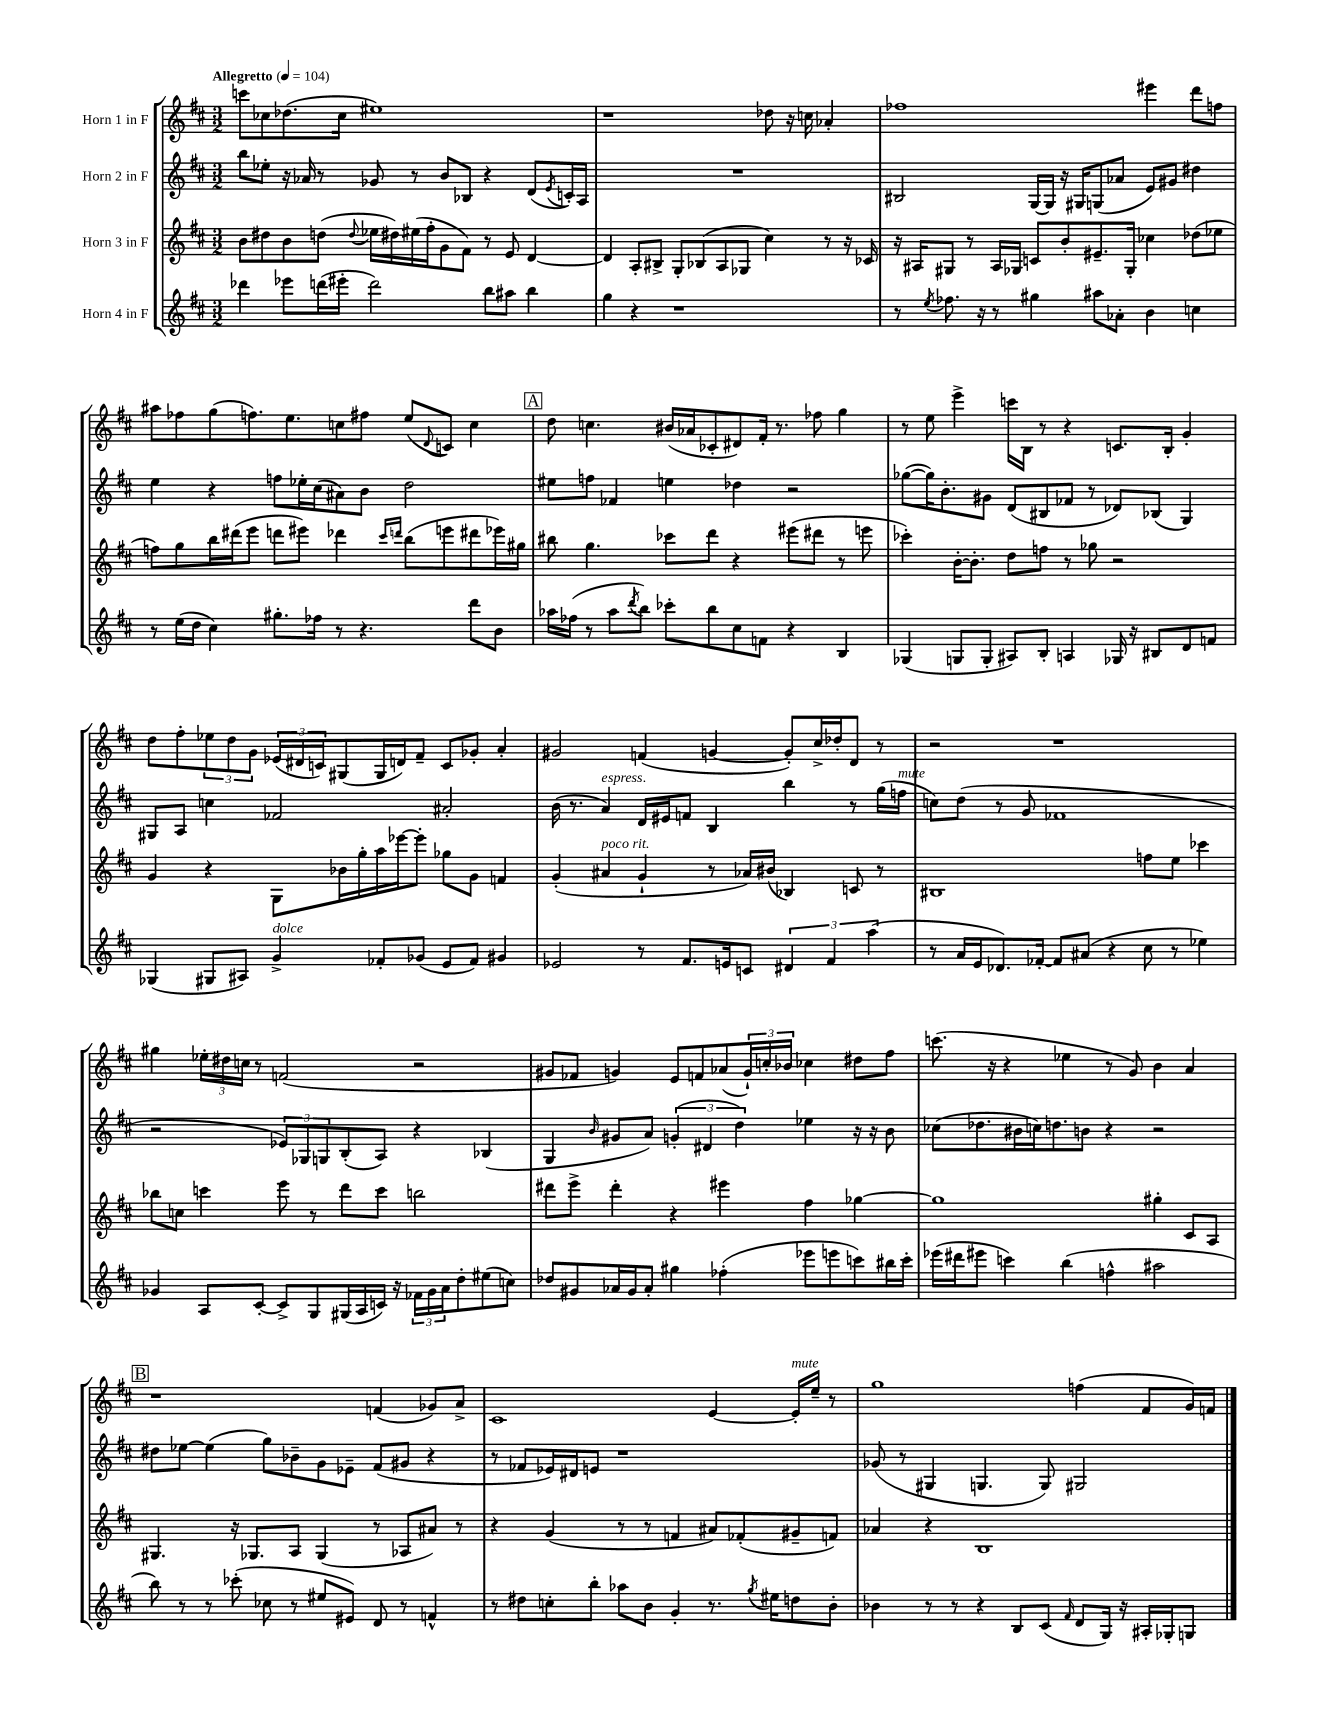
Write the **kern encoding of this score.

**kern	**kern	**kern	**kern
*part4	*part3	*part2	*part1
*staff4	*staff3	*staff2	*staff1
*I"Horn 4 in F	*I"Horn 3 in F	*I"Horn 2 in F	*I"Horn 1 in F
*clefG2	*clefG2	*clefG2	*clefG2
*k[f#c#]	*k[f#c#]	*k[f#c#]	*k[f#c#]
*M3/2	*M3/2	*M3/2	*M3/2
*MM104	*MM104	*MM104	*MM104
=1	=1	=1	=1
!	!	!	!LO:TX:a:B:t=Allegretto
4ddd-X\	8b\L	8bb\L	8cccn\L
.	8dd#X\	8ee-X'\J	8cc-X\
8eee-X\L	8b\	16r	(8.dd-X\
.	.	16a-X/	.
(16dddn\L	(8ddn\J	8r	.
16eee#X'\JJ	.	.	16cc-\Jk
.	8qqdd/	.	.
2ddd\)	16ee-X\LL	8g-X/	1ee#X)
.	16dd#X\)	.	.
.	(16ee#X\	8r	.
.	16ff#'\J	.	.
.	8g\	8b/L	.
.	8f#\J)	8B-X/J	.
8bb\L	8r	4r	.
8aa#X\J	8e/	.	.
4bb\	[4d/	(8d/L	.
.	.	8qe/	.
.	.	16cn'/L)	.
.	.	16A/JJ	.
=2	=2	=2	=2
4gg\	4d/]	1.r	1r
4r	8A'/L	.	.
.	8B#X^/J	.	.
1r	8G'/L	.	.
.	(8B-X/	.	.
.	8A/	.	.
.	8G-X/J	.	.
.	4cc#\)	.	8dd-X\
.	.	.	16r
.	.	.	16ccn\
.	8r	.	4a-X'/
.	16r	.	.
.	16c-X/	.	.
=3	=3	=3	=3
8r	16r	2B#X/	1ff-X
.	16A#X/KL	.	.
8qee/	.	.	.
8.ff-X\	8G#X/J	.	.
.	8r	.	.
16r	.	.	.
8r	16A#/LL	.	.
.	16G-X/JJ	.	.
4gg#X\	8cn/L	[16G/LL	.
.	.	16G/JJ]	.
.	8b'/	16r	.
.	.	16G#X/KL	.
8aa#X\L	8.e#X~/	(8Gn/	.
8a-X'\J	.	8a-X/J	.
.	16G-'/Jk	.	.
4b\	4cc-X\	8e/L)	4eee#X\
.	.	8g#X/J	.
4ccn\	(8dd-X\L	4dd#X\	8ddd\L
.	8ee-X\J	.	8ffn\J
!!LO:LB:g=z
=4	=4	=4	=4
8r	8ffn\L)	4ee\	8aa#X\L
(16ee\LL	8gg\	.	8ff-X\
16dd\JJ	.	.	.
4cc#\)	16bb\L	4r	(8gg\
.	(16ddd#X\J	.	.
.	8eee\J	.	8.ffn\)
8.gg#X'\L	8dddn\L	8ffn\L	.
.	.	.	8.ee\
.	8eee#X\J)	16ee-X'\L	.
16ff-X\Jk	.	(16cc#\J	.
8r	4ddd-X\	8a#X\)	8ccn\
4.r	.	8b\J	8ff#X\J
.	16qqccc#/LL	.	.
.	16qqdddn/JJ	.	.
.	(8bb\L	2dd\	(8ee/L
.	.	.	8qqd/
.	8eeen\	.	8cn/J)
8ddd\L	8ddd#X\	.	4cc\
8b\J	16eee-X\L)	.	.
.	16gg#X\JJ	.	.
!!LO:REH:place=s1:t=A
=5	=5	=5	=5
16aa-X\LL	8bb#X\	8ee#X\L	8dd\
(16ff-X\JJ	.	.	.
8r	4.gg\	8ffn\J	4.ccn\
8aa-\L	.	4f-X/	.
8qddd/	.	.	.
8bb\J)	.	.	.
8ccc-X'\L	8ccc-X\L	4een\	(16b#X/LL
.	.	.	16a-X/J
8bb\	8ddd\J	.	8c-X'/
8cc#\	4r	4dd-X\	8d#X/)
8fn\J	.	.	16f#'/Jk
.	.	.	8.r
4r	(8eee#X\L	2r	.
.	8ddd#X\J	.	8ff-X\
4B/	8r	.	4gg\
.	8eeen\	.	.
=6	=6	=6	=6
(4G-X/	4ccc-X'\)	([8gg-X\L	8r
.	.	16gg-\K])	8ee\
.	.	8.b'\	.
8Gn/L	[16b'\KL	.	4eee^\
.	8.b'\J]	.	.
8G'/J	.	8g#X\J	.
8A#X/L)	8dd\L	(8d/L	16cccn\LL
.	.	.	16B\JJ
8B'/J	8ffn\J	8B#X/	8r
4An/	8r	8f-X/J	4r
.	8gg-X\	8r	.
16G-X/	2r	8d-X/L)	8.cn/L
16r	.	.	.
8B#X/L	.	(8B-X/J	.
.	.	.	16B'/Jk
8d/	.	4G/)	4g'/
8fn/J	.	.	.
!!LO:LB:g=z
=7	=7	=7	=7
(4G-X/	4g/	8G#X/L	8dd\L
.	.	8A/J	8ff#'\
8G#X/L	4r	4ccn\	12ee-X\
.	.	.	12dd\
8A#X/J)	.	.	.
.	.	.	12g\J
!LO:TX:a:i:t=dolce	!	!	!
4g^/	8G\L	2f-X/	(24e-X/LL
.	.	.	24d#X/
.	.	.	24cn/J)
.	16b-X\L	.	(8G#X/
.	16gg'\	.	.
8f-X'/L	16aa\	.	16G#/L
.	[16eee-X\J	.	16dn/J)
(8g-X/J	8eee-'\J]	.	8f#~/J
8e/L	8gg-X\L	2a#X'/	8c/L
8f-/J)	8g\J	.	8g-X'/J
4g#X/	4fn/	.	4a'/
=8	=8	=8	=8
2e-X/	(4g'/	(16b\	2g#X/
.	.	8.r	.
!	!	!LO:TX:a:i:t=espress.	!
!	!LO:TX:a:i:t=poco rit.	!	!
.	4a#X/	4a/)	.
8r	4g`/	16d/LL	(4fn/
.	.	16e#X/J	.
8.f#/L	.	8fn/J	.
.	8r	4B/	[4gn/
16en/k	.	.	.
8cn/J	16a-X/LL)	.	.
.	(16b#X/JJ	.	.
6d#X/	4B-X/)	4bb\	8g'/L])
.	.	.	16cc#^/L
6f#/	.	.	.
.	.	.	16dd-X'/J
.	8cn/	8r	8d/J
(6aa\	.	.	.
.	8r	(16gg\LL	8r
!	!	!LO:TX:a:i:t=mute	!
.	.	16ffn\JJ	.
=9	=9	=9	=9
8r	1B#X	8ccn\L)	2r
16a/LL	.	(8dd\J	.
16e/J	.	.	.
8.d-X/)	.	8r	.
.	.	8g/	.
[16f-X'/Jk	.	.	.
8f-/L]	.	1f-X	1r
(8a#X/J	.	.	.
4r	.	.	.
8cc#\	8ffn\L	.	.
8r	8ee\J	.	.
4ee-X\)	4ccc-X\	.	.
!!LO:LB:g=z
=10	=10	=10	=10
4g-X/	8bb-X\L	2r	4gg#X\
.	8ccn\J	.	.
8A/L	4cccn\	.	24ee-X'\LL
.	.	.	24dd#X\
.	.	.	24ccn\JJ
[8c#'/J	.	.	8r
8c#^/L]	8eee\	12e-X/L)	(2fn/
.	.	12G-X/	.
8G/	8r	.	.
.	.	12Gn/	.
(16G#X/L	8ddd\L	(8B'/	.
16A/	.	.	.
16cn/JJ)	8ccc\J	8A/J)	.
16r	.	.	.
24f-X\LL	2bbn\	4r	2r
24g-\	.	.	.
24a\J	.	.	.
8dd'\	.	.	.
(8ee#X\	.	(4B-X/	.
8ccn\J)	.	.	.
=11	=11	=11	=11
8dd-X/L	8ddd#X\L	4G/	8g#X/L
8g#X/	8eee^\J	.	8f-X/J
.	.	16qqb/	.
16a-X/L	4ddd#'\	8g#X/L	4gn/)
16g#/J	.	.	.
8a-'/J	.	8a/J)	.
4gg#X\	4r	(6gn'/	8e/L
.	.	.	8fn/
.	.	6d#X/	.
(4ff-X'\	4eee#X\	.	(8a-X/
.	.	6dd\)	.
.	.	.	24g`/L)
.	.	.	24ccn'/
.	.	.	24b-X/JJ
8eee-X\L	4ff#\	4ee-X\	4cc-X\
8eeen\	.	.	.
8cccn\)	[4gg-X\	16r	8dd#X\L
.	.	16r	.
16bb#X\L	.	8b\	8ff#\J
16ccc'\JJ	.	.	.
=12	=12	=12	=12
(16eee-X\LL	1gg-]	(8cc-X\L	(8.cccn\
16ddd#X\J	.	.	.
8eee#X\J	.	8.dd-X\	.
.	.	.	16r
4cccn\)	.	.	4r
.	.	16b#X\L	.
.	.	16ccn\J)	.
.	.	8.ddn\	.
(4bb\	.	.	4ee-X\
.	.	8bn\J	.
4ffn^^\	.	4r	8r
.	.	.	8g/)
2aa#X\	4gg#X'\	2r	4b\
.	8c#/L	.	4a/
.	8A/J	.	.
!!LO:LB:g=z
!!LO:REH:place=s1:t=B
=13	=13	=13	=13
8bb\)	4.G#X/	8dd#X\L	1r
8r	.	[8ee-X\J	.
8r	.	(4ee-\]	.
(8ccc-X'\	16r	.	.
.	8.G-X/L	.	.
8cc-X\	.	8gg\L)	.
8r	8A/J	8b-X~\	.
8ee#X/L	(4G-/	8g\	.
8e#X/J)	.	8e-X~\J	.
8d/	8r	(8f#/L	(4fn/
8r	8A-X/L	8g#X/J	.
4fn^^/	8a#X/J)	4r	8g-X/L)
.	8r	.	8a^/J
=14	=14	=14	=14
8r	4r	8r	1c#
8dd#X\L	.	8f-X/L	.
8ccn'\	(4g/	16e-X/L)	.
.	.	16d#X/J	.
8bb'\J	.	8en/J	.
8aa-X\L	8r	1r	.
8b\J	8r	.	.
4g'/	4fn/	.	.
8.r	8a#X/L)	.	[4e/
.	(8f-X'/	.	.
8qgg/	.	.	.
16ee#X\KL	.	.	.
!	!	!	!LO:TX:a:i:t=mute
8ddn\	8g#X~/	.	16e'/LL]
.	.	.	16ee~/JJ
8b'\J	8fn/J)	.	8r
=15	=15	=15	=15
4b-X\	4a-X/	(8g-X/	1gg
.	.	8r	.
8r	4r	4G#X/	.
8r	.	.	.
4r	1B	4.Gn/	.
8B/L	.	.	.
(8c#/J	.	8G/)	.
16qqf#/	.	.	.
8d/L	.	2G#X/	(4ffn\
16G/Jk)	.	.	.
16r	.	.	.
16A#X'/LL	.	.	8f#/L
16G-X'/J	.	.	.
8Gn/J	.	.	16g/L)
.	.	.	16fn/JJ
==	==	==	==
*-	*-	*-	*-
